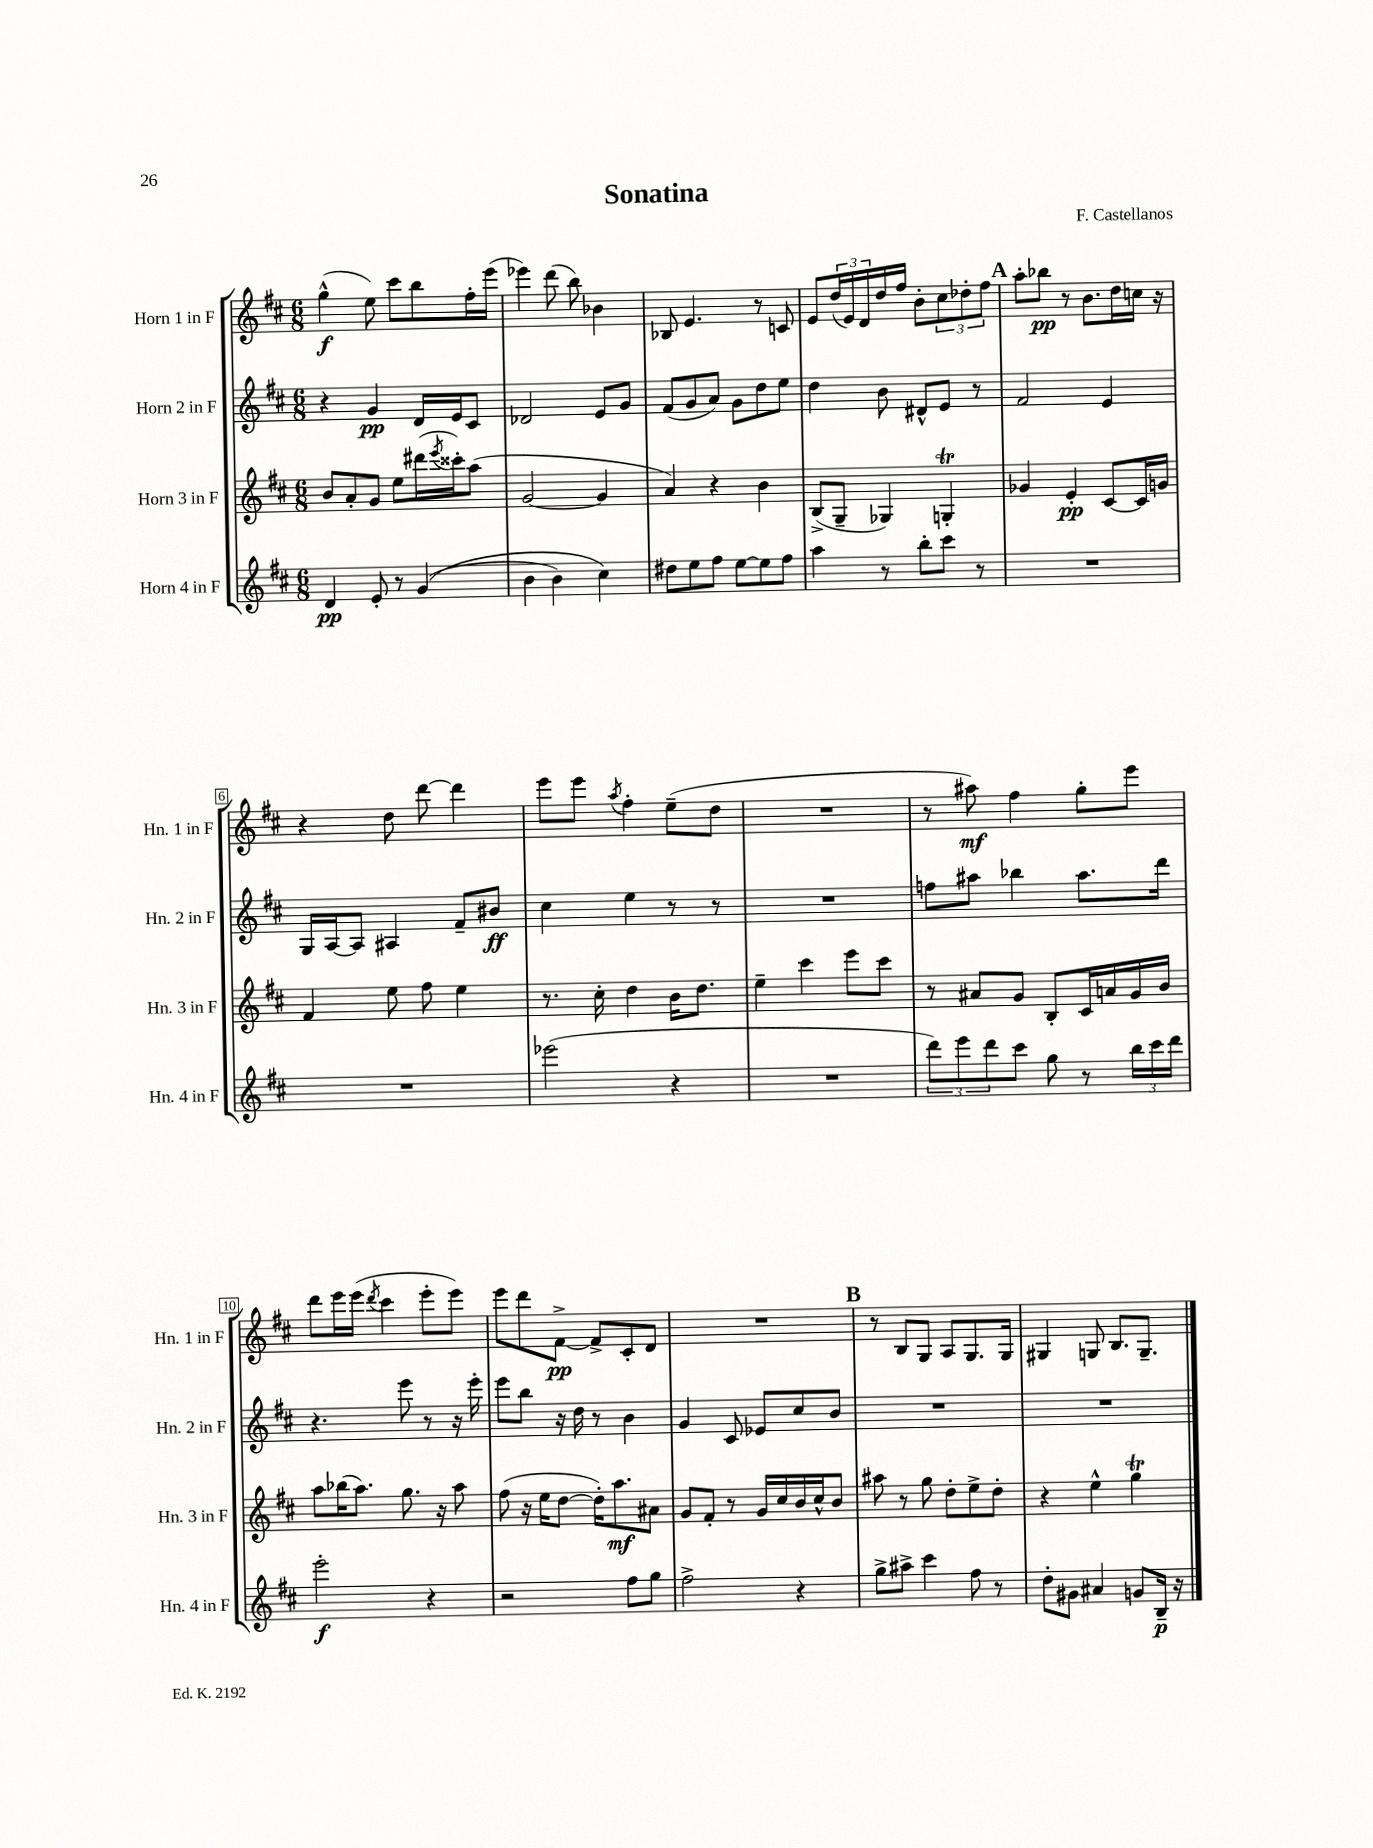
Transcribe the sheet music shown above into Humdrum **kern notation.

**kern	**kern	**kern	**kern
*staff4	*staff3	*staff2	*staff1
*clefG2	*clefG2	*clefG2	*clefG2
*k[f#c#]	*k[f#c#]	*k[f#c#]	*k[f#c#]
*M6/8	*M6/8	*M6/8	*M6/8
4d/	8b/L	4r	(4gg^^\
.	8a'/	.	.
8e'/	8g/J	4g/	8ee\)
8r	8ee\L	.	8ccc#\L
&((4g/	(16ddd#\L	16d/LL	8bb\
.	8qeee/	.	.
.	16ccc##'\J)	16e/J	.
.	(8aa\J	8c#/J	16ff#'\L
.	.	.	(16eee\JJ
=	=	=	=
4b\	[2g/	2d-/	4eee-\)
4b\)	.	.	(8ddd\
.	.	.	8bb\)
4cc#\&)	4g/]	8e/L	4b-\
.	.	8g/J	.
=	=	=	=
8dd#\L	4a/)	(8f#/L	8B-/
8ee\	.	8g/	4.e/
8ff#\J	4r	8a/J)	.
[8ee\L	.	8g\L	.
8ee\]	4b\	8dd\	8r
8ff#\J	.	8ee\J	8c/
=	=	=	=
4aa\	(8B^/L	4dd\	8e/L
.	8G~/J	.	(24dd/L
.	.	.	24e/)
.	.	.	24d/
8r	4G-/)	8b\	16dd/
.	.	.	16ff#/JJ
8bb'\L	.	8d#^^/L	8b'\L
8ccc#\J	4G'/	8e/J	12cc#\
.	.	.	12dd-'\
8r	.	8r	.
.	.	.	12ff#\J
=	=	=	=
2.r	4g-/	2f#/	8aa'\L
.	.	.	8bb-\J
.	4e'/	.	8r
.	.	.	8.b\L
.	[8c#/L	4e/	.
.	.	.	16dd\L
.	16c#/]L	.	16cc\JJ
.	16g/JJ	.	16r
=	=	=	=
2.r	4f#/	16G/LL	4r
.	.	[16A/J	.
.	.	8A/]J	.
.	8ee\	4A#/	8dd\
.	8ff#\	.	[8ddd\
.	4ee\	8f#~/L	4ddd\]
.	.	8b#/J	.
=	=	=	=
(2eee-\	8.r	4cc#\	8eee\L
.	.	.	8eee\J
.	16cc#'\	.	.
.	.	.	8qaa/
.	4dd\	4ee\	4ff#'\
4r	16b\LK	8r	(8ee~\L
.	8.dd\J	.	.
.	.	8r	8dd\J
=	=	=	=
2.r	4ee~\	2.r	2.r
.	4ccc#\	.	.
.	8eee\L	.	.
.	8ccc#\J	.	.
=	=	=	=
12ddd\L)	8r	8ff\L	8r
12eee\	.	.	.
.	8a#/L	8aa#\J	8aa#\)
12ddd\	.	.	.
8ccc#\J	8g/J	4bb-\	4ff#\
8gg\	8B'/L	.	.
8r	16c#/L	8.aa#\L	8gg'\L
.	16a/	.	.
24bb\LL	16g/	.	8eee\J
24ccc#\	.	.	.
.	16b/JJ	16ddd\Jk	.
24ddd\JJ	.	.	.
=	=	=	=
2eee'\	8aa\L	4.r	8ddd\L
.	(16bb-\K	.	16eee\L
.	8.aa\J)	.	(16eee\JJ
.	.	.	8qddd/
.	.	.	4ccc#\
.	8.gg\	8eee\	.
4r	.	8r	8eee'\L
.	16r	.	.
.	8aa\	16r	8eee\J)
.	.	16eee'\	.
=	=	=	=
2r	(8ff#\	8eee\L	8eee\L
.	16r	8bb\J	8ddd\
.	16ee\LK	.	.
.	[8dd\J	16r	[8f#^\J
.	.	16dd\	.
.	16dd'\]LK)	8r	8f#^/]L
.	8.aa\	.	.
8ff#\L	.	4b\	8c#'/
8gg\J	8a#\J	.	8d/J
=	=	=	=
2ff#^\	8g/L	4g/	2.r
.	8f#'/J	.	.
.	8r	8c#/	.
.	16g/LL	8e-/L	.
.	16cc#/	.	.
4r	16b/	8cc#/	.
.	16cc#^^/J	.	.
.	8b/J	8b/J	.
=	=	=	=
8gg^\L	8aa#\	2.r	8r
8aa#^\J	8r	.	8B/L
4ccc#\	8gg\	.	8G/J
.	8dd'\L	.	8A/L
8ff#\	8ee^\	.	8.G/
8r	8dd'\J	.	.
.	.	.	16G/Jk
=	=	=	=
8dd'\L	4r	2.r	4G#/
8g#\J	.	.	.
4a#/	4ee^^\	.	8G/
.	.	.	8.B/L
8g/L	4gg\	.	.
.	.	.	8.G~/J
16B~/Jk	.	.	.
16r	.	.	.
==	==	==	==
*-	*-	*-	*-
